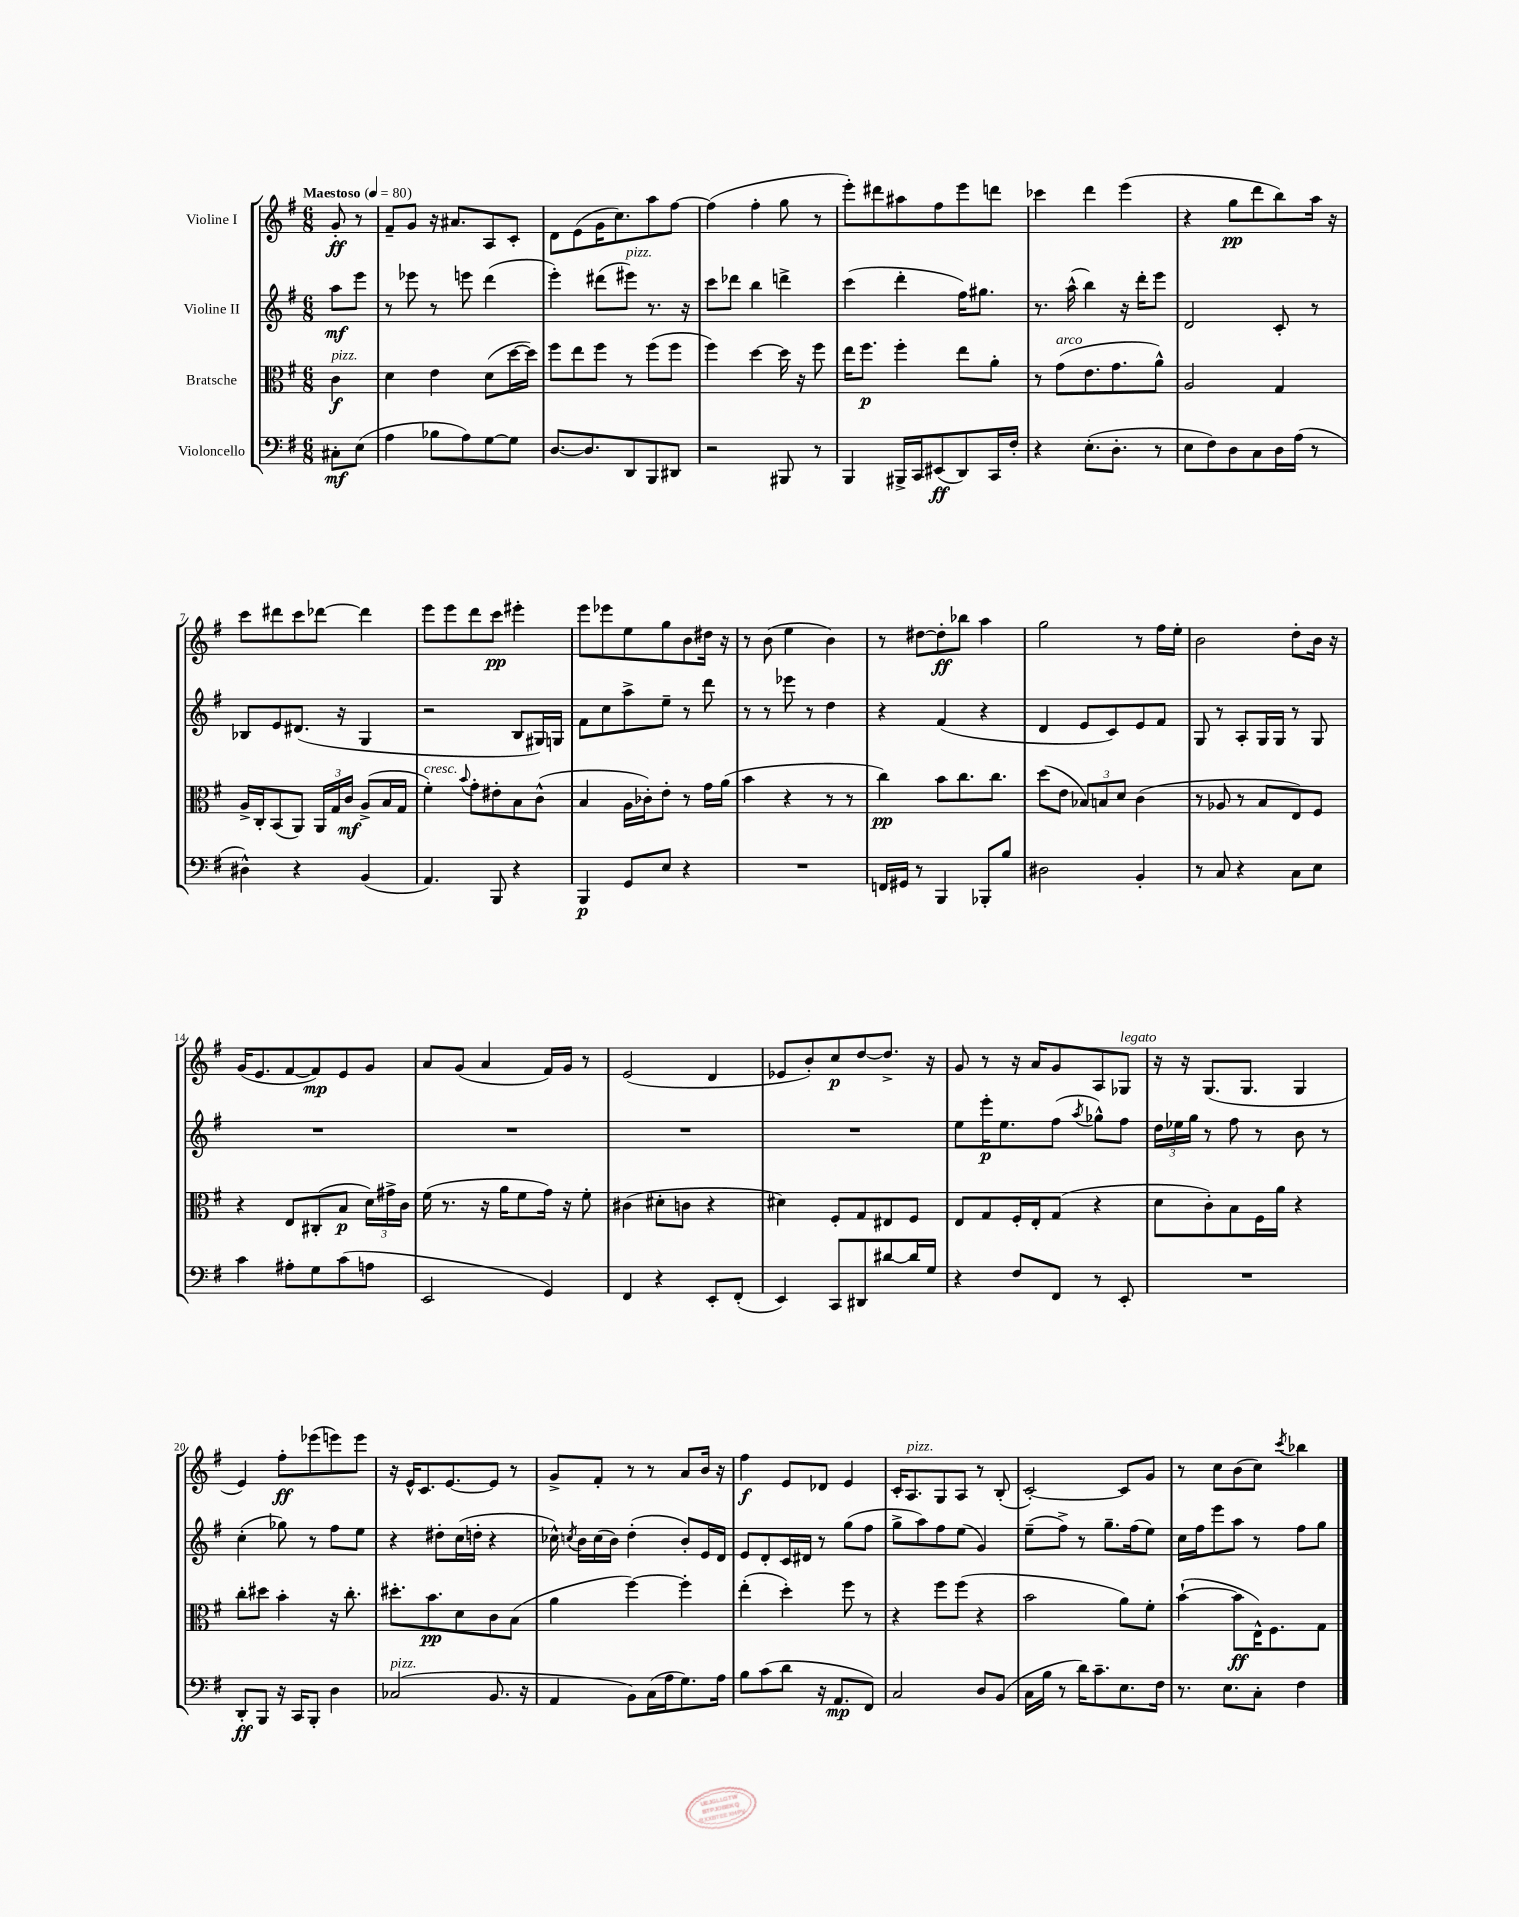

**kern	**kern	**kern	**kern
*staff4	*staff3	*staff2	*staff1
*clefF4	*clefC3	*clefG2	*clefG2
*k[f#]	*k[f#]	*k[f#]	*k[f#]
*M6/8	*M6/8	*M6/8	*M6/8
*MM80	*MM80	*MM80	*MM80
8C#'	4c	8aa	8g'
(8E	.	8eee	8r
=	=	=	=
4A	4d	8r	8f#~
.	.	8eee-	8g
8B-	4e	8r	16r
.	.	.	8.a#
8A)	.	8eee	.
[8G	(8d	(4ddd	8A
8G]	[16dd	.	8c'
.	16dd])	.	.
=	=	=	=
[8.D	8ff#	4eee')	8d
.	8ee	.	(8e
8.D]	.	.	.
.	8ff#	(8ddd#	16g
.	.	.	8.cc)
8DD	8r	8eee#)	.
8BBB	(8ff#	8.r	8aa
8DD#	8ff#	.	[8ff#
.	.	16r	.
=	=	=	=
2r	4ff#)	8ccc	(4ff#]
.	.	8ddd-	.
.	[4dd	4bb	4ff#'
8BBB#	16dd]	4ddd^	8gg
.	16r	.	.
8r	8ff#	.	8r
=	=	=	=
4BBB	16ee	(4ccc	8eee')
.	8.ff#	.	.
.	.	.	8ddd#
16BBB#^	4ff#'	4ddd'	8aa#
16CC	.	.	.
(8EE#	.	.	8ff#
8DD)	8ee	16ff#)	8eee
.	.	8.gg#	.
16CC	8a'	.	8ddd
16F#'	.	.	.
=	=	=	=
4r	8r	8.r	4ccc-
.	(8g	.	.
.	.	(16aa^^	.
(8.E'	8.e	4bb)	4ddd
8.D'	8.g	.	.
.	.	16r	(4eee
.	.	16ddd'	.
8r	8a^^)	8eee	.
=	=	=	=
8E	2A	2d	4r
8F#)	.	.	.
8D	.	.	8gg
8C	.	.	8ddd
16D	4G	8c'	8bb)
(16A	.	.	.
8r	.	8r	16aa
.	.	.	16r
=	=	=	=
4D#^^)	16A^	8B-	8ccc
.	16C'	.	.
.	(8BB	8e	8ddd#
4r	8AA)	(8.d#	8ccc
.	24AA	.	[8ddd-
.	24G	.	.
.	.	16r	.
.	24c	.	.
(4BB	(8A^	4G	4ddd-]
.	16B	.	.
.	16G	.	.
=	=	=	=
4.AA)	4f#')	2r	8eee
.	.	.	8eee
.	8qqb	.	.
.	8g'	.	8ddd
8BBB	8e#'	.	8ccc
4r	8B	8B	4eee#'
.	(8c^^	16G#)	.
.	.	16G	.
=	=	=	=
4BBB	4B	8f#	8eee
.	.	8cc	8eee-
8GG	16A	8aa^	8ee
.	16c-')	.	.
8E	8e'	8ee~	8gg
4r	8r	8r	8b
.	16g	8ddd	16dd#
.	(16a	.	16r
=	=	=	=
2.r	4b	8r	8r
.	.	8r	(8b
.	4r	8eee-	4ee
.	.	8r	.
.	8r	4dd	4b)
.	8r	.	.
=	=	=	=
16FF	4cc)	4r	8r
16GG#	.	.	.
8r	.	.	[8dd#
4BBB	8b	(4f#	8dd#']
.	8.cc	.	8bb-
8BBB-'	.	4r	4aa
.	8.cc	.	.
8B	.	.	.
=	=	=	=
2D#	(8dd	4d	2gg
.	8e	.	.
.	12B-)	8e	.
.	12B	.	.
.	.	8c)	.
.	12d	.	.
4BB'	(4c	8e	8r
.	.	8f#	16ff#
.	.	.	16ee'
=	=	=	=
8r	8r	8G	2b
8C	8A-	8r	.
4r	8r	8A'	.
.	8B	16G	.
.	.	16G	.
8C	8E)	8r	8dd'
8E	8F#	8G	16b
.	.	.	16r
=	=	=	=
4c	4r	2.r	(16g
.	.	.	8.e
8A#'	8E	.	[8f#
8G	(8C#'	.	8f#])
(8c	8B	.	8e
8A	24d)	.	8g
.	24g#^	.	.
.	24c	.	.
=	=	=	=
2EE	(16f#	2.r	8a
.	8.r	.	.
.	.	.	(8g
.	16r	.	4a
.	16a	.	.
.	8f#	.	.
4GG)	16g)	.	16f#)
.	16r	.	16g
.	8f#'	.	8r
=	=	=	=
4FF#	(4c#	2.r	(2e
4r	8d#'	.	.
.	8c	.	.
8EE'	4r	.	4d
(8FF#'	.	.	.
=	=	=	=
4EE)	4d#)	2.r	8e-
.	.	.	8b')
8CC	8F#'	.	8cc
8DD#	8G	.	[8dd
[8d#	8E#	.	8.dd^]
16d#]	8F#	.	.
16G	.	.	16r
=	=	=	=
4r	8E	8ee	8g
.	8G	16eee'	8r
.	.	8.ee	.
8F#	16F#'	.	16r
.	16E'	.	16a
8FF#	(8G	(8ff#	8g
.	.	8qaa	.
8r	4r	8gg-^^)	8A
8EE'	.	8ff#	8G-
=	=	=	=
2.r	8d	24dd	16r
.	.	24ee-	.
.	.	.	16r
.	.	24gg	.
.	8c')	8r	(8.G
.	8B	8ff#	.
.	.	.	8.G
.	16F#	8r	.
.	16a	.	.
.	4r	8b	4G
.	.	8r	.
=	=	=	=
8DD'	8cc'	(4cc'	4e)
8BBB	8dd#	.	.
16r	4b'	8gg-)	8ff#'
16CC	.	.	.
8BBB'	.	8r	(8eee-
4D	16r	8ff#	8eee)
.	8.cc'	.	.
.	.	8ee	8eee
=	=	=	=
(2C-	8.dd#'	4r	16r
.	.	.	16e^^
.	.	.	8.c
.	8.b	.	.
.	.	8dd#'	.
.	.	.	[8.e
.	8d	(16cc	.
.	.	16dd'	.
8.BB	8c	4r	8e]
.	(8B	.	8r
16r	.	.	.
=	=	=	=
4AA	4a	16cc-^^)	8g^
.	.	8qcc	.
.	.	16b	.
.	.	(16cc	8f#'
.	.	16b)	.
8BB)	[4ff#)	(4dd'	8r
(16C	.	.	8r
16A	.	.	.
8.G)	4ff#']	8b')	8a
.	.	16e	16b
16A	.	16d	16r
=	=	=	=
8B	(4ee'	8e	4ff#
(8c	.	8d'	.
8d	4dd')	16c	8e
.	.	16d#	.
16r	.	8r	8d-
8.AA	.	.	.
.	8ff#	(8gg	4e
8FF#)	8r	8ff#	.
=	=	=	=
2C	4r	8gg^	16c'
.	.	.	8.A
.	.	8aa)	.
.	8ff#	8ff#	8G
.	(8ff#	(8ee	8A
8D	4r	4g)	8r
(8BB	.	.	(8B'
=	=	=	=
16C	2b	(8ee~	[2c')
16B	.	.	.
8r	.	8ff#^)	.
16d)	.	8r	.
8.c~	.	.	.
.	.	8.gg~	.
8.E	8a)	.	8c]
.	.	(16ff#	.
.	8f#'	8ee)	8g
16F#	.	.	.
=	=	=	=
8.r	([4b`	16cc	8r
.	.	16ff#	.
.	.	8eee	8cc
8.E	.	.	.
.	8b]	8aa	(8b
8C'	16E^^)	8r	8cc)
.	8.F#	.	.
.	.	.	8qccc
4F#	.	8ff#	4bb-
.	8G	8gg	.
==	==	==	==
*-	*-	*-	*-
